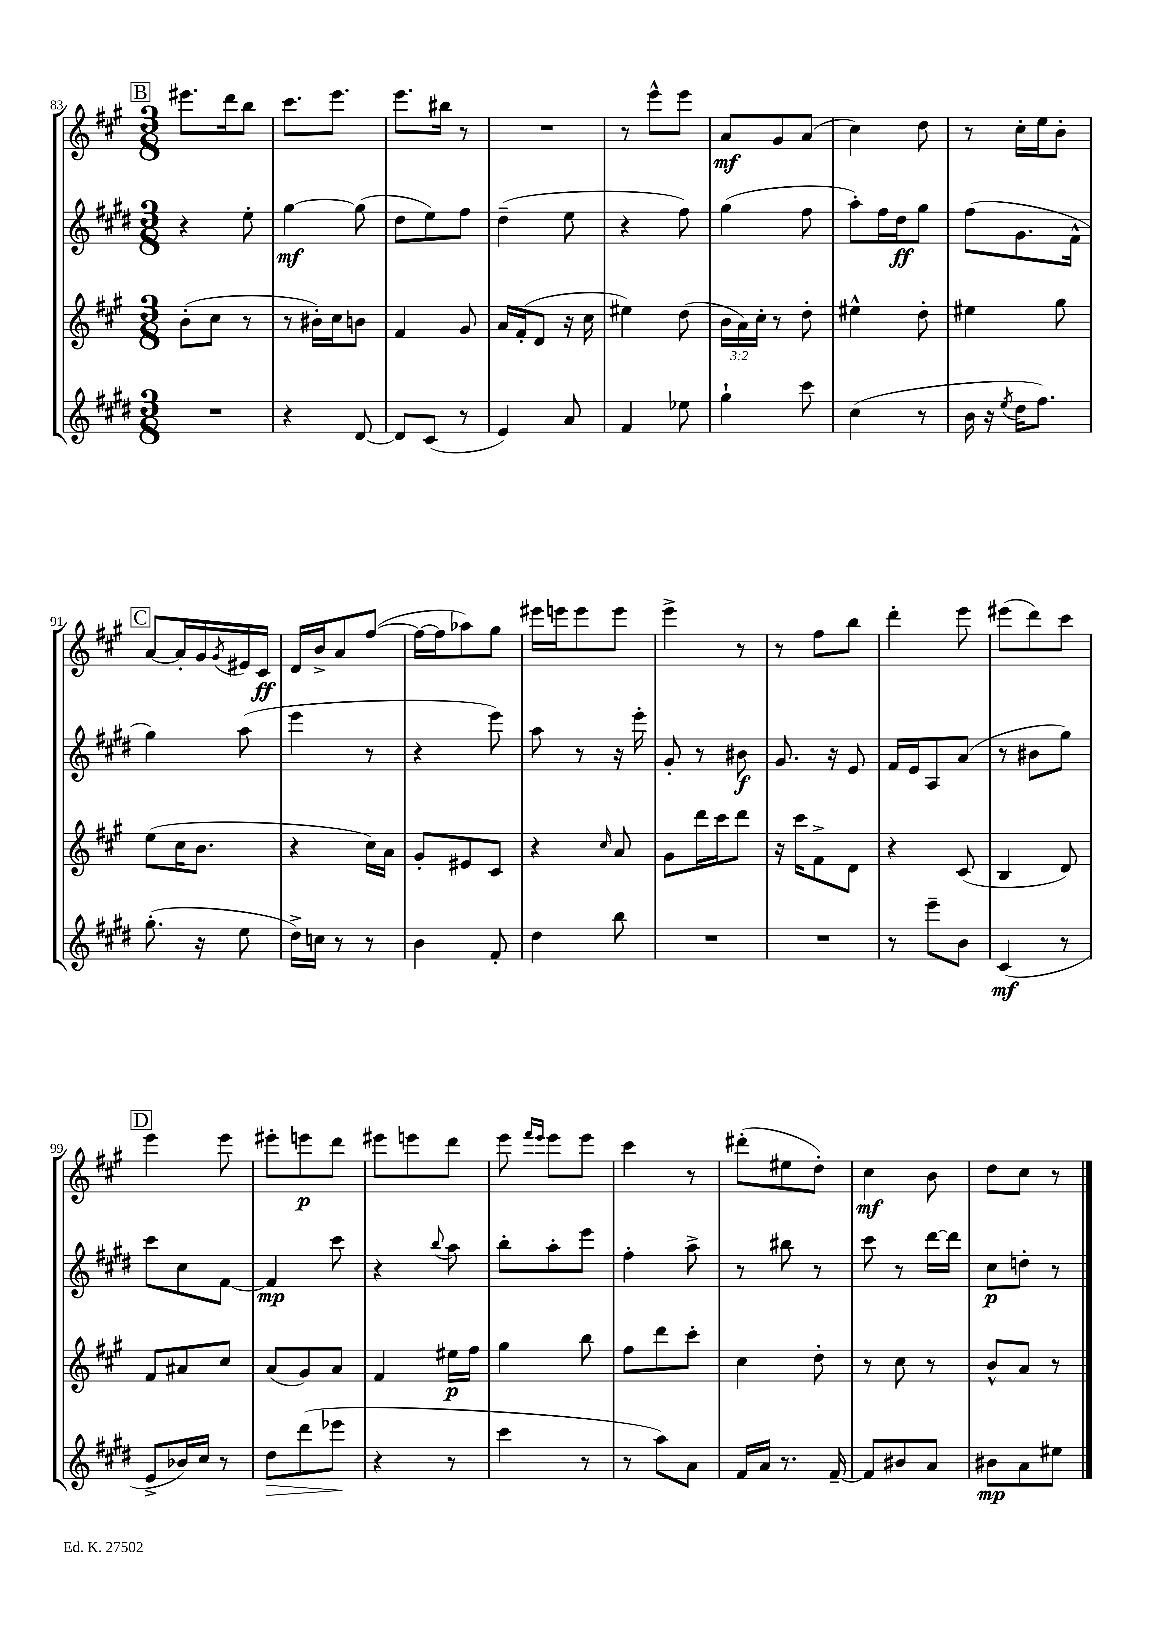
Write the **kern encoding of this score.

**kern	**kern	**kern	**kern
*staff4	*staff3	*staff2	*staff1
*clefG2	*clefG2	*clefG2	*clefG2
*k[f#c#g#d#]	*k[f#c#g#]	*k[f#c#g#d#]	*k[f#c#g#]
*M3/8	*M3/8	*M3/8	*M3/8
4.r	(8b'	4r	8.eee#
.	8cc#	.	.
.	.	.	16ddd
.	8r	8ee'	8bb
=	=	=	=
4r	8r	[4gg#	8.ccc#
.	16b#')	.	.
.	16cc#	.	8.eee
[8d#	8b	(8gg#]	.
=	=	=	=
8d#]	4f#	8dd#	8.eee
(8c#	.	8ee)	.
.	.	.	16bb#
8r	8g#	8ff#	8r
=	=	=	=
4e)	16a	(4dd#~	4.r
.	(16f#'	.	.
.	8d	.	.
8a	16r	8ee	.
.	16cc#	.	.
=	=	=	=
4f#	4ee#)	4r	8r
.	.	.	8eee^^
8ee-	(8dd	8ff#)	8eee
=	=	=	=
4gg#`	24b	(4gg#	8a
.	24a)	.	.
.	24cc#'	.	.
.	8r	.	8g#
8ccc#	8dd'	8ff#	(8a
=	=	=	=
(4cc#	4ee#^^	8aa')	4cc#)
.	.	16ff#	.
.	.	16dd#	.
8r	8dd'	8gg#	8dd
=	=	=	=
16b	4ee#	(8ff#	8r
16r	.	.	.
8qee	.	.	.
16dd#	.	8.g#	16cc#'
8.ff#)	.	.	16ee
.	8gg#	.	8b'
.	.	16f#^^	.
=	=	=	=
(8.gg#'	(8ee	4gg#)	[8a
.	16cc#	.	16a']
16r	8.b	.	16g#
.	.	.	8qg#
8ee	.	(8aa	16e#
.	.	.	16c#
=	=	=	=
16dd#^)	4r	4eee	16d
16cc	.	.	16b^
8r	.	.	8a
8r	16cc#)	8r	([8ff#
.	16a	.	.
=	=	=	=
4b	8g#'	4r	16ff#_
.	.	.	16ff#]
.	8e#	.	8aa-)
8f#'	8c#	8eee)	8gg#
=	=	=	=
4dd#	4r	8aa	16eee#
.	.	.	16eee
.	.	8r	8eee
.	16qqcc#	.	.
8bb	8a	16r	8eee
.	.	16eee'	.
=	=	=	=
4.r	8g#	8g#'	4eee^
.	16ddd	8r	.
.	16ccc#	.	.
.	8ddd	8b#	8r
=	=	=	=
4.r	16r	8.g#	8r
.	16ccc#	.	.
.	8f#^	.	8ff#
.	.	16r	.
.	8d	8e	8bb
=	=	=	=
8r	4r	16f#	4ddd'
.	.	16e	.
8eee~	.	8A	.
8b	(8c#	(8a	8eee
=	=	=	=
(4c#	4B	8r	(8eee#
.	.	8b#	8ddd)
8r	8d)	8gg#)	8ccc#
=	=	=	=
8e^	8f#	8ccc#	4eee
16b-)	8a#	8cc#	.
16cc#	.	.	.
8r	8cc#	[8f#	8eee
=	=	=	=
8dd#	(8a	4f#]	8eee#'
(8ddd#	8g#)	.	8eee
8eee-	8a	8ccc#	8ddd
=	=	=	=
4r	4f#	4r	8eee#
.	.	.	8eee
.	.	8qqbb	.
8r	16ee#	8aa	8ddd
.	16ff#	.	.
=	=	=	=
4ccc#	4gg#	8bb'	8eee
.	.	.	16qqfff#
.	.	.	16qqeee
.	.	8aa'	8eee
8r	8bb	8eee	8eee
=	=	=	=
8r	8ff#	4ff#'	4ccc#
8aa)	8ddd	.	.
8a	8ccc#'	8aa^	8r
=	=	=	=
16f#	4cc#	8r	(8ddd#'
16a	.	.	.
8.r	.	8bb#	8ee#
.	8dd'	8r	8dd')
[16f#~	.	.	.
=	=	=	=
8f#]	8r	8ccc#	4cc#
8b#	8cc#	8r	.
8a	8r	[16ddd#	8b
.	.	16ddd#]	.
=	=	=	=
8b#	8b^^	8cc#	8dd
8a	8a	8dd'	8cc#
8ee#	8r	8r	8r
==	==	==	==
*-	*-	*-	*-
